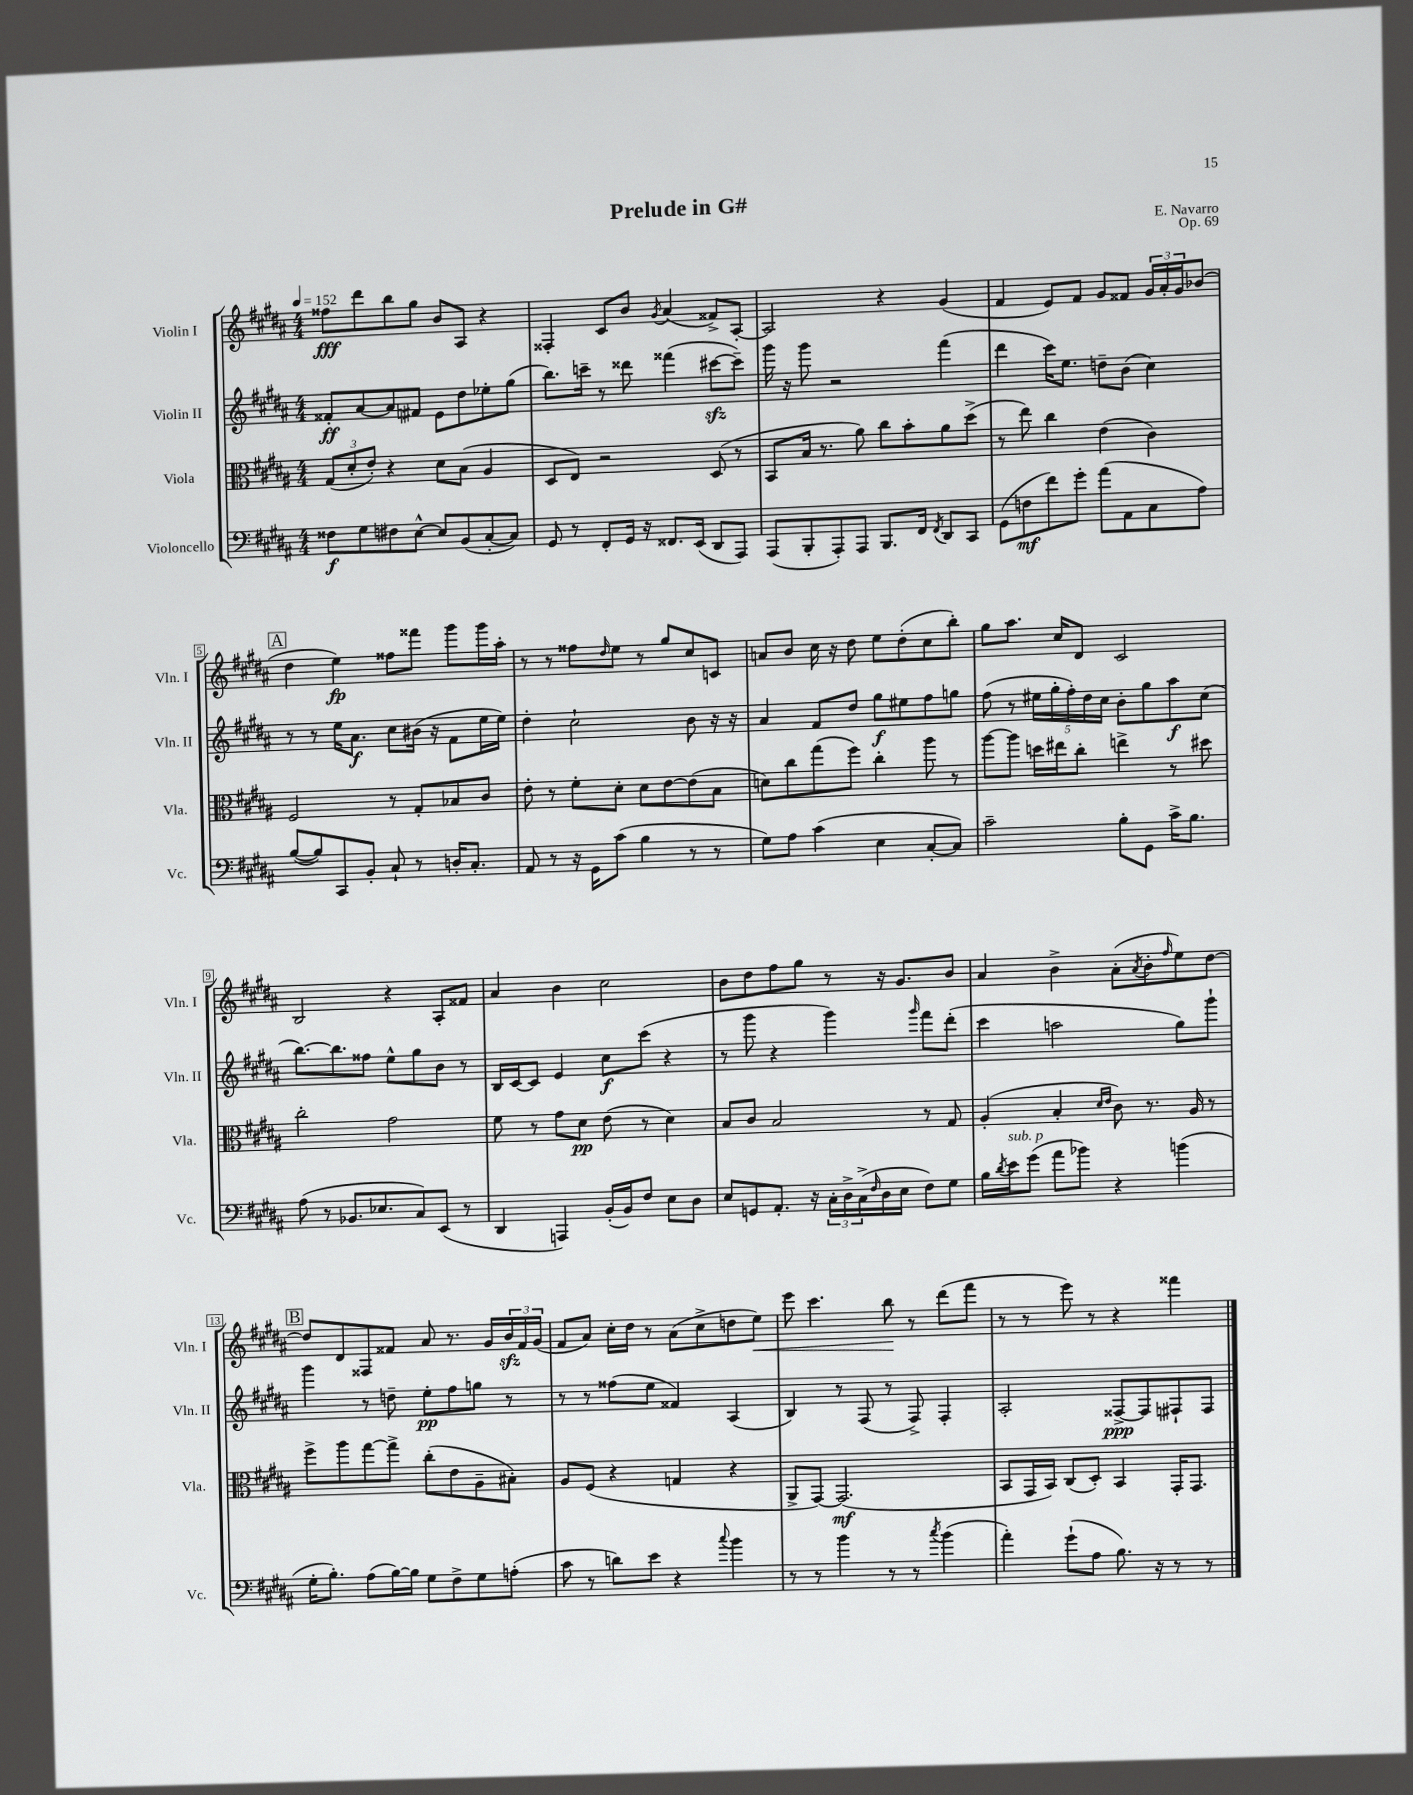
\header { title = "Prelude in G#" composer = "E. Navarro" opus = "Op. 69" }
<<
\new StaffGroup <<
\new Staff = "s0" \with { instrumentName = "Violin I" shortInstrumentName = "Vln. I" } {
    \clef treble \key b \major \numericTimeSignature \time 4/4 \tempo 4 = 152
    fisis''8\fff dis'''8 b''8 gis''8 b'8 ais8 r4 |
    fisis4-. cis'8 b'8 \acciaccatura { gis'8 } ais'4( fisis'8->) ais8~-. |
    ais2 r4 gis'4( |
    fis'4 e'8) fis'8 gis'8 fisis'8 \tuplet 3/2 { gis'16 ais'16-. gis'16 } bes'8( |
    \mark \markup { \box "A" } dis''4 e''4\fp) fisis''8 fisis'''8 gis'''8 gis'''16 ais''16-. |
    r8 r8 fisis''8 \grace { dis''16 } e''8 r8 gis''8 cis''8 c'8 |
    a'8 b'8 cis''16 r16 dis''8 e''8 dis''8-.( cis''8 b''8-.) |
    gis''8 ais''8. cis''16 dis'8 cis'2 |
    b2 r4 ais8-. fisis'8 |
    ais'4 b'4 cis''2 |
    b'8 dis''8 fis''8 gis''8 r8 r16 gis'8. b'8 |
    ais'4 b'4-> ais'8-.( \acciaccatura { ais'8 } b'8-. \grace { fis''16 } e''8) dis''8~ |
    \mark \markup { \box "B" } dis''8 dis'8 fisis8 fisis'8 ais'8 r8. gis'16 \tuplet 3/2 { b'16\sfz fisis'16 gis'16( } |
    fis'8 ais'8) cis''16-. dis''16 r8 ais'8( cis''8-> d''8 e''8\<) |
    e'''8 cis'''4. b''8\! r8 dis'''8( fis'''8 |
    r8 r8 e'''8) r8 r4 fisis'''4 \bar "|." |
}
\new Staff = "s1" \with { instrumentName = "Violin II" shortInstrumentName = "Vln. II" } {
    \clef treble \key b \major \numericTimeSignature \time 4/4
    fisis'8-.\ff ais'8~ ais'8 fis'8 e'8 dis''8 ees''8-. gis''8( |
    b''8.) c'''16-- r8 disis'''8 fisis'''4( cis'''8~\sfz cis'''8--) |
    gis'''16 r16 gis'''8 r2 fis'''4( |
    dis'''4 cis'''16) e''8. d''8-- b'8( cis''4) |
    \mark \markup { \box "A" } r8 r8 e''16 ais'8.\f cis''8 bis'16( r16 fis'8 e''16 e''16) |
    dis''4-. cis''2-! b'8 r16 r16 |
    ais'4 fis'8 dis''8 gis''8\f eis''8 fis''8 g''8 |
    fis''8( r8 \tuplet 5/4 { eis''16 gis''16-. fis''16-.) dis''16 cis''16 } b'8-. gis''8 ais''8\f cis''8( |
    b''8.~) b''8. fisis''8 e''8-^ gis''8 b'8 r8 |
    b16 cis'16~ cis'8 e'4 cis''8\f cis'''8( r4 |
    r8 gis'''8 r4 gis'''4) \grace { gis'''16 } fis'''8 dis'''8-.( |
    cis'''4 a''2 gis''8) gis'''8-! |
    \mark \markup { \box "B" } gis'''4 r8 d''8-- e''8-.\pp fis''8 g''8 r8 |
    r8 r8 fisis''8( e''8 fisis'4) ais4( |
    b4) r8 fis8( r8 fis8->) fis4-. |
    ais2-. fisis8~->\ppp fisis8 fis8-! fis8 \bar "|." |
}
\new Staff = "s2" \with { instrumentName = "Viola" shortInstrumentName = "Vla." } {
    \clef alto \key b \major \numericTimeSignature \time 4/4
    \tuplet 3/2 { gis8( dis'8-. e'8-.) } r4 dis'8 b8( ais4 |
    dis8 e8) r2 dis8( r8 |
    b,8 b16 r8. ais'8) cis''8 b'8-. ais'8 dis''8->( |
    r8 e''8) cis''4 e'4( cis'4) |
    \mark \markup { \box "A" } fis2 r8 gis8-. bes8 cis'8 |
    e'8-. r8 fis'8-. dis'8-. dis'8 e'8~ e'8( b8 |
    d'8) cis''8 gis''8( fis''8) cis''4-. ais''8 r8 |
    ais''8~ ais''8 d''16 eis''16 cis''8-. e''4-> r8 dis''8 |
    cis''2-. gis'2 |
    fis'8 r8 gis'8 dis'8\pp e'8( r8 dis'4) |
    b8 cis'8 b2 r8 gis8 |
    ais4-.( b4-. \grace { dis'16 e'16 } cis'8) r8. ais16 r8 |
    \mark \markup { \box "B" } fis''8-> ais''8 gis''8~ gis''8-> cis''8-.( e'8 ais8-- bis8-.) |
    ais8 fis8( r4 g4 r4 |
    ais,8-> gis,8~) gis,2.\mf( |
    b,8 gis,16 b,16) cis8( dis8-.) b,4 gis,16-. gis,8. \bar "|." |
}
\new Staff = "s3" \with { instrumentName = "Violoncello" shortInstrumentName = "Vc." } {
    \clef bass \key b \major \numericTimeSignature \time 4/4
    fisis8\f gis8 fis8 e8~-^ e8 b,8( cis8~-. cis8) |
    gis,8 r8 fis,8-. gis,16 r16 fisis,8. e,16( dis,8 ais,,8) |
    ais,,8( b,,8-. ais,,8-.) ais,,8 b,,8. fis,16 \acciaccatura { fis,8 } dis,8 cis,8 |
    gis,8( f8\mf fis'8) gis'8-. ais'8( ais,8 cis8 ais8) |
    \mark \markup { \box "A" } b8~( b8) cis,8 b,8-. cis8-! r8 d16-. cis8.-. |
    ais,8 r8 r16 gis,16 cis'8( b4 r8 r8 |
    gis8) ais8 cis'4( e4 cis8~-. cis8) |
    cis'2-- b8-. gis,8 cis'16-> b8. |
    ais8( r8 bes,8. ees8. cis8) e,8( r8 |
    dis,4 a,,4) b,16-.( b,16) fis8 e8 dis8 |
    e8 g,8 ais,8.-. r16 \tuplet 3/2 { cis16-. dis16-> cis16->( } \grace { fis16 } dis16 e16 fis8) gis8 |
    b16 \acciaccatura { dis'8 } e'16^\markup { \italic "sub. p" } gis'8( ais'8 bes'8) r4 b'4( |
    \mark \markup { \box "B" } gis16-. b8.-.) ais8( b16~) b16 gis8 fis8-> gis8 a8-.( |
    cis'8 r8 d'8) e'8 r4 \appoggiatura { cis''8 } b'4 |
    r8 r8 b'4 r8 r8 \acciaccatura { cis''8 } b'4( |
    ais'4-.) gis'8-!( ais8 b8.) r16 r8 r8 \bar "|." |
}
>>
>>
\layout { \context { \Score \override BarNumber.stencil = #(make-stencil-boxer 0.1 0.3 ly:text-interface::print) } }
